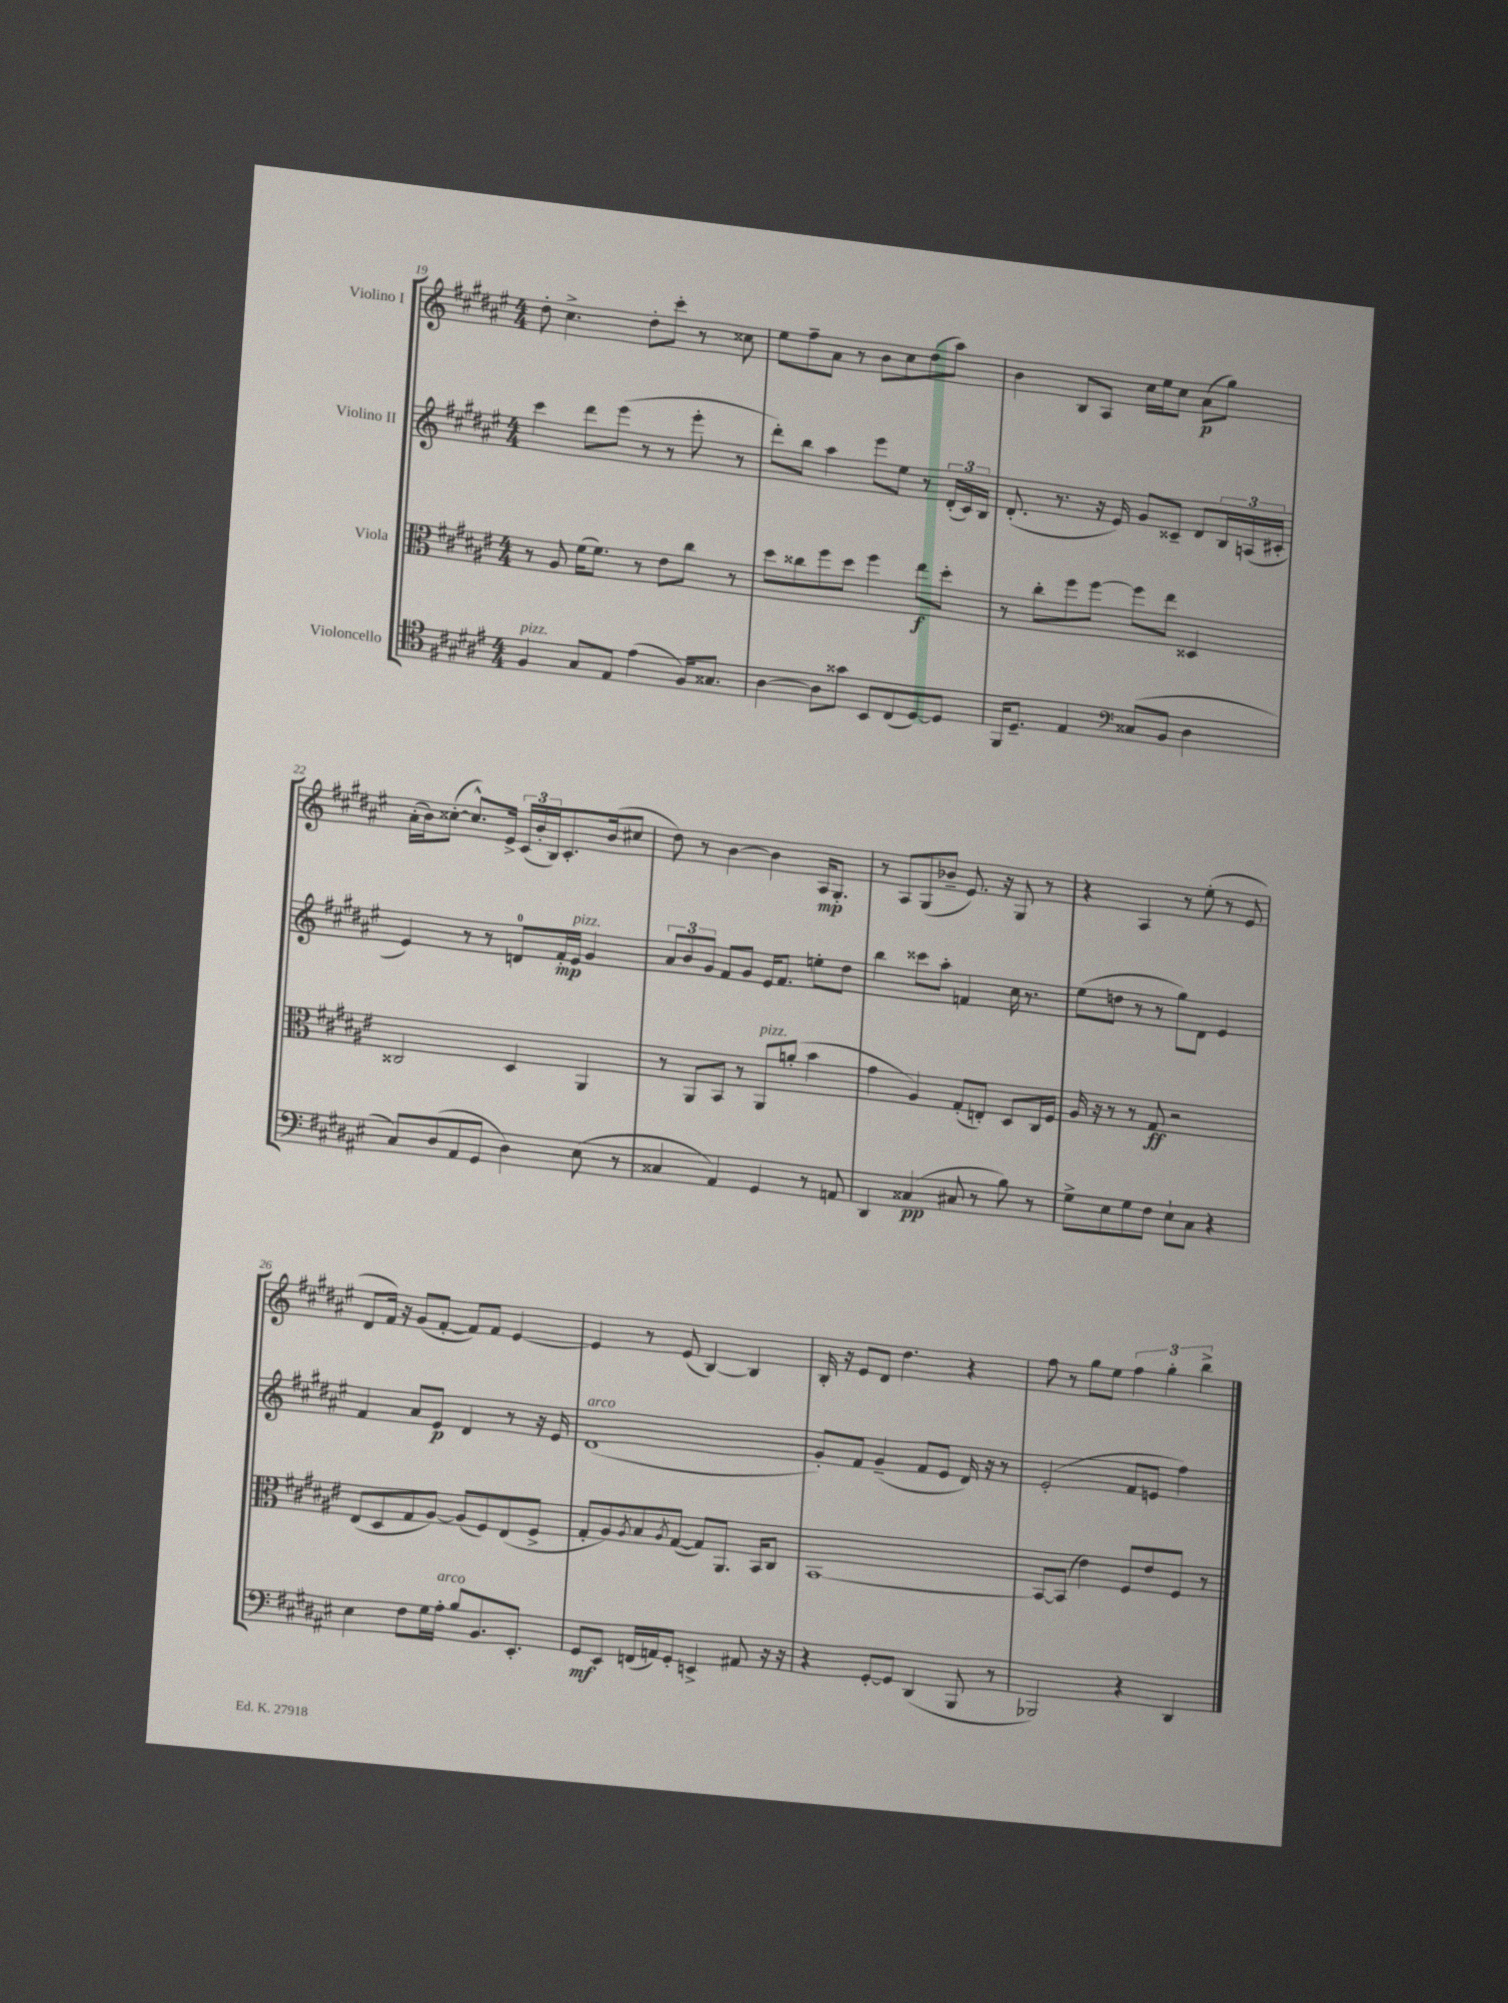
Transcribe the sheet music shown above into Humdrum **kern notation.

**kern	**dynam	**kern	**dynam	**kern	**dynam	**kern	**dynam
*part4	*part4	*part3	*part3	*part2	*part2	*part1	*part1
*staff4	*staff4	*staff3	*staff3	*staff2	*staff2	*staff1	*staff1
*I"Violoncello	*	*I"Viola	*	*I"Violino II	*	*I"Violino I	*
*clefC4	*	*clefC3	*	*clefG2	*	*clefG2	*
*k[f#c#g#d#a#e#]	*	*k[f#c#g#d#a#e#]	*	*k[f#c#g#d#a#e#]	*	*k[f#c#g#d#a#e#]	*
*M4/4	*	*M4/4	*	*M4/4	*	*M4/4	*
=19	=19	=19	=19	=19	=19	=19	=19
!LO:TX:a:i:t=pizz.	!	!	!	!	!	!	!
4F#/	.	8r	.	4ccc#\	.	8dd#'\	.
.	.	8A#/	.	.	.	4.cc#^\	.
8G#/L	.	(16f#\KL	.	8ddd#\L	.	.	.
.	.	8.f#\J)	.	.	.	.	.
8E#/J	.	.	.	(8eee#\J	.	.	.
(4e#\	.	8r	.	8r	.	8dd#'\L	.
.	.	8e#\L	.	8r	.	8ccc#'\J	.
16F#/KL)	.	8cc#\J	.	8eee#'\	.	8r	.
8.G##X/J	.	.	.	.	.	.	.
.	.	8r	.	8r	.	8cc##X\	.
=20	=20	=20	=20	=20	=20	=20	=20
[4A#\	.	8dd#\L	.	8ddd#'\L)	.	8ee#\L	.
.	.	8cc##X\	.	8bb\J	.	8ff#~\	.
8A#\L]	.	8ff#\	.	4aa#\	.	8a#\J	.
8g##X\J	.	8dd#\J	.	.	.	8r	.
8BB/L	.	4ff#\	.	8eee#\L	.	8b\L	.
(8C#/	.	.	.	8ee#\J	.	8cc#\	.
[8D#/)	.	8ee#\L	f	8r	.	(8dd#\	.
8D#/J]	.	8dd#'\J	.	(24d#'/LL	.	8aa#\J)	.
.	.	.	.	24c#/)	.	.	.
.	.	.	.	24B/JJ	.	.	.
=21	=21	=21	=21	=21	=21	=21	=21
16FF#/KL	.	8r	.	(8.d#'/	.	4b\	.
8.D#~/J	.	.	.	.	.	.	.
.	.	8cc#'\L	.	.	.	.	.
.	.	.	.	8.r	.	.	.
4E#/	.	8ff#\	.	.	.	8B/L	.
.	.	[8ff#\J	.	16r	.	8A#/J	.
.	.	.	.	16e#/)	.	.	.
*clefF4	*	*	*	*	*	*	*
(8C##X/L	.	8ff#\L]	.	8g#/L	.	16cc#\LL	.
.	.	.	.	.	.	16ee#\J	.
8BB/J	.	8ee#\J	.	8c##X~/J	.	8cc#\J	.
4D#\	.	4D##X/	.	8d#/L	.	(8a#\L	p
.	.	.	.	24B/L	.	8gg#\J)	.
.	.	.	.	(24An/	.	.	.
.	.	.	.	24c#X'/JJ	.	.	.
!!LO:LB:g=z
=22	=22	=22	=22	=22	=22	=22	=22
8C#/L)	.	2C##X/	.	4e#/)	.	(16a#'\LL	.
.	.	.	.	.	.	16b\J)	.
(8D#/	.	.	.	.	.	([8cc##X'\J	.
8AA#/	.	.	.	8r	.	8.cc##^^/L])	.
8GG#/J	.	.	.	8r	.	.	.
.	.	.	.	.	.	16e#^/Jk	.
4D#\)	.	4D#/	.	8dn/L	.	(24c#/LL	.
.	.	.	.	.	.	24b'/	.
.	.	.	.	.	.	24B/J)	.
.	.	.	.	16f#'/L	mp	8.c#'/	.
!	!	!	!	!LO:TX:a:i:t=pizz.	!	!	!
.	.	.	.	16e#/JJ	.	.	.
(8E#\	.	4AA#/	.	4g#/	.	.	.
.	.	.	.	.	.	(16b/k	.
8r	.	.	.	.	.	8cc#X/J	.
=23	=23	=23	=23	=23	=23	=23	=23
4C##X/	.	8r	.	12a#/L	.	8dd#\)	.
.	.	.	.	12b/	.	.	.
.	.	8AA#/L	.	.	.	8r	.
.	.	.	.	12g#/J	.	.	.
4AA#/)	.	8BB/J	.	8f#/L	.	[4b\	.
.	.	8r	.	8g#/J	.	.	.
!	!	!LO:TX:a:i:t=pizz.	!	!	!	!	!
4GG#/	.	8AA#/L	.	16e#/KL	.	4b\]	.
.	.	.	.	8.f#/J	.	.	.
.	.	(8an'/J	.	.	.	.	.
8r	.	4b\	.	8een'\L	.	16A#/KL	mp
.	.	.	.	.	.	8.G#'/J	.
8AAn/	.	.	.	8dd#\J	.	.	.
=24	=24	=24	=24	=24	=24	=24	=24
4DD#/	.	4g#\	.	4bb\	.	8r	.
.	.	.	.	.	.	8A#/L	.
(4C##X/	pp	4A#/)	.	8ccc##X\L	.	(8G#/	.
.	.	.	.	8aa#'\J	.	8b-X~/J	.
8C#X/	.	(8G#'/L	.	4fn/	.	8.e#/)	.
8r	.	8En'/J)	.	.	.	.	.
.	.	.	.	.	.	16r	.
8B\)	.	8D#/L	.	16cc#\	.	8G#/	.
.	.	.	.	8.r	.	.	.
8r	.	16C#/L	.	.	.	8r	.
.	.	16F#/JJ	.	.	.	.	.
=25	=25	=25	=25	=25	=25	=25	=25
8G#^\L	.	16A#/	.	(8ee#\L	.	4r	.
.	.	16r	.	.	.	.	.
8E#\	.	8r	.	8ddn\J	.	.	.
8G#\	.	8r	.	8r	.	4A#/	.
8F#\J	.	8G#/	ff	8r	.	.	.
8E#`\L	.	2r	.	8gg#\L)	.	8r	.
8C#\J	.	.	.	8d#\J	.	(8ee#'\	.
4r	.	.	.	4e#/	.	8r	.
.	.	.	.	.	.	8e#/	.
!!LO:LB:g=z
=26	=26	=26	=26	=26	=26	=26	=26
4E#\	.	(8E#/L	.	4f#/	.	8d#/L	.
.	.	8D#/	.	.	.	16f#/Jk)	.
.	.	.	.	.	.	16r	.
8F#\L	.	8G#/	.	8a#/L	.	(8g#/L	.
16G#\L	.	[8A#/J)	.	8e#/J	p	[8f#'/J	.
!LO:TX:a:i:t=arco	!	!	!	!	!	!	!
16A#'\JJ	.	.	.	.	.	.	.
8B/L	.	(8A#/L]	.	4d#/	.	8f#/L])	.
8.BB/	.	8F#/)	.	.	.	8f#/J	.
.	.	(8E#/	.	8r	.	[4e#/	.
8.EE#'/J	.	.	.	.	.	.	.
.	.	8F#^/J	.	16r	.	.	.
.	.	.	.	16e#/	.	.	.
=27	=27	=27	=27	=27	=27	=27	=27
!	!	!	!	!LO:TX:a:i:t=arco	!	!	!
8GG#/L	mf	8G#'/L	.	(1d#	.	4e#/]	.
8EE#/J	.	8A#/)	.	.	.	.	.
.	.	8qA#/	.	.	.	.	.
(16FFn/LL	.	8B/	.	.	.	8r	.
16AAn/J)	.	.	.	.	.	.	.
.	.	8qA#/	.	.	.	.	.
8GG#'/J	.	([8G#/J	.	.	.	(8e#/	.
4EEn^/	.	8G#/L])	.	.	.	[4B/)	.
.	.	8.AA#/J	.	.	.	.	.
8AA#X/	.	.	.	.	.	4B/]	.
.	.	16BB/KL	.	.	.	.	.
16r	.	8C#/J	.	.	.	.	.
16r	.	.	.	.	.	.	.
=28	=28	=28	=28	=28	=28	=28	=28
4r	.	[1BB	.	8g#'/L)	.	16B'/	.
.	.	.	.	.	.	16r	.
.	.	.	.	8f#/J	.	8e#/L	.
[8GG#'/L	.	.	.	(4g#~/	.	8d#/J	.
8GG#/J]	.	.	.	.	.	4.dd#\	.
(4DD#/	.	.	.	8f#/L	.	.	.
.	.	.	.	8e#/J	.	.	.
8BBB/	.	.	.	16d#/)	.	4r	.
.	.	.	.	16r	.	.	.
8r	.	.	.	8r	.	.	.
=29	=29	=29	=29	=29	=29	=29	=29
2BBB-X/)	.	8BB/L_	.	(2e#'/	.	8ff#\	.
.	.	(8BB/J]	.	.	.	8r	.
.	.	4e#\)	.	.	.	8gg#\L	.
.	.	.	.	.	.	8ee#\J	.
4r	.	8F#/L	.	8f#/L	.	6ff#\	.
.	.	8e#/	.	8en/J	.	.	.
.	.	.	.	.	.	6gg#'\	.
4DD#/	.	8F#/J	.	4ff#\)	.	.	.
.	.	.	.	.	.	6bb^\	.
.	.	8r	.	.	.	.	.
==	==	==	==	==	==	==	==
*-	*-	*-	*-	*-	*-	*-	*-
